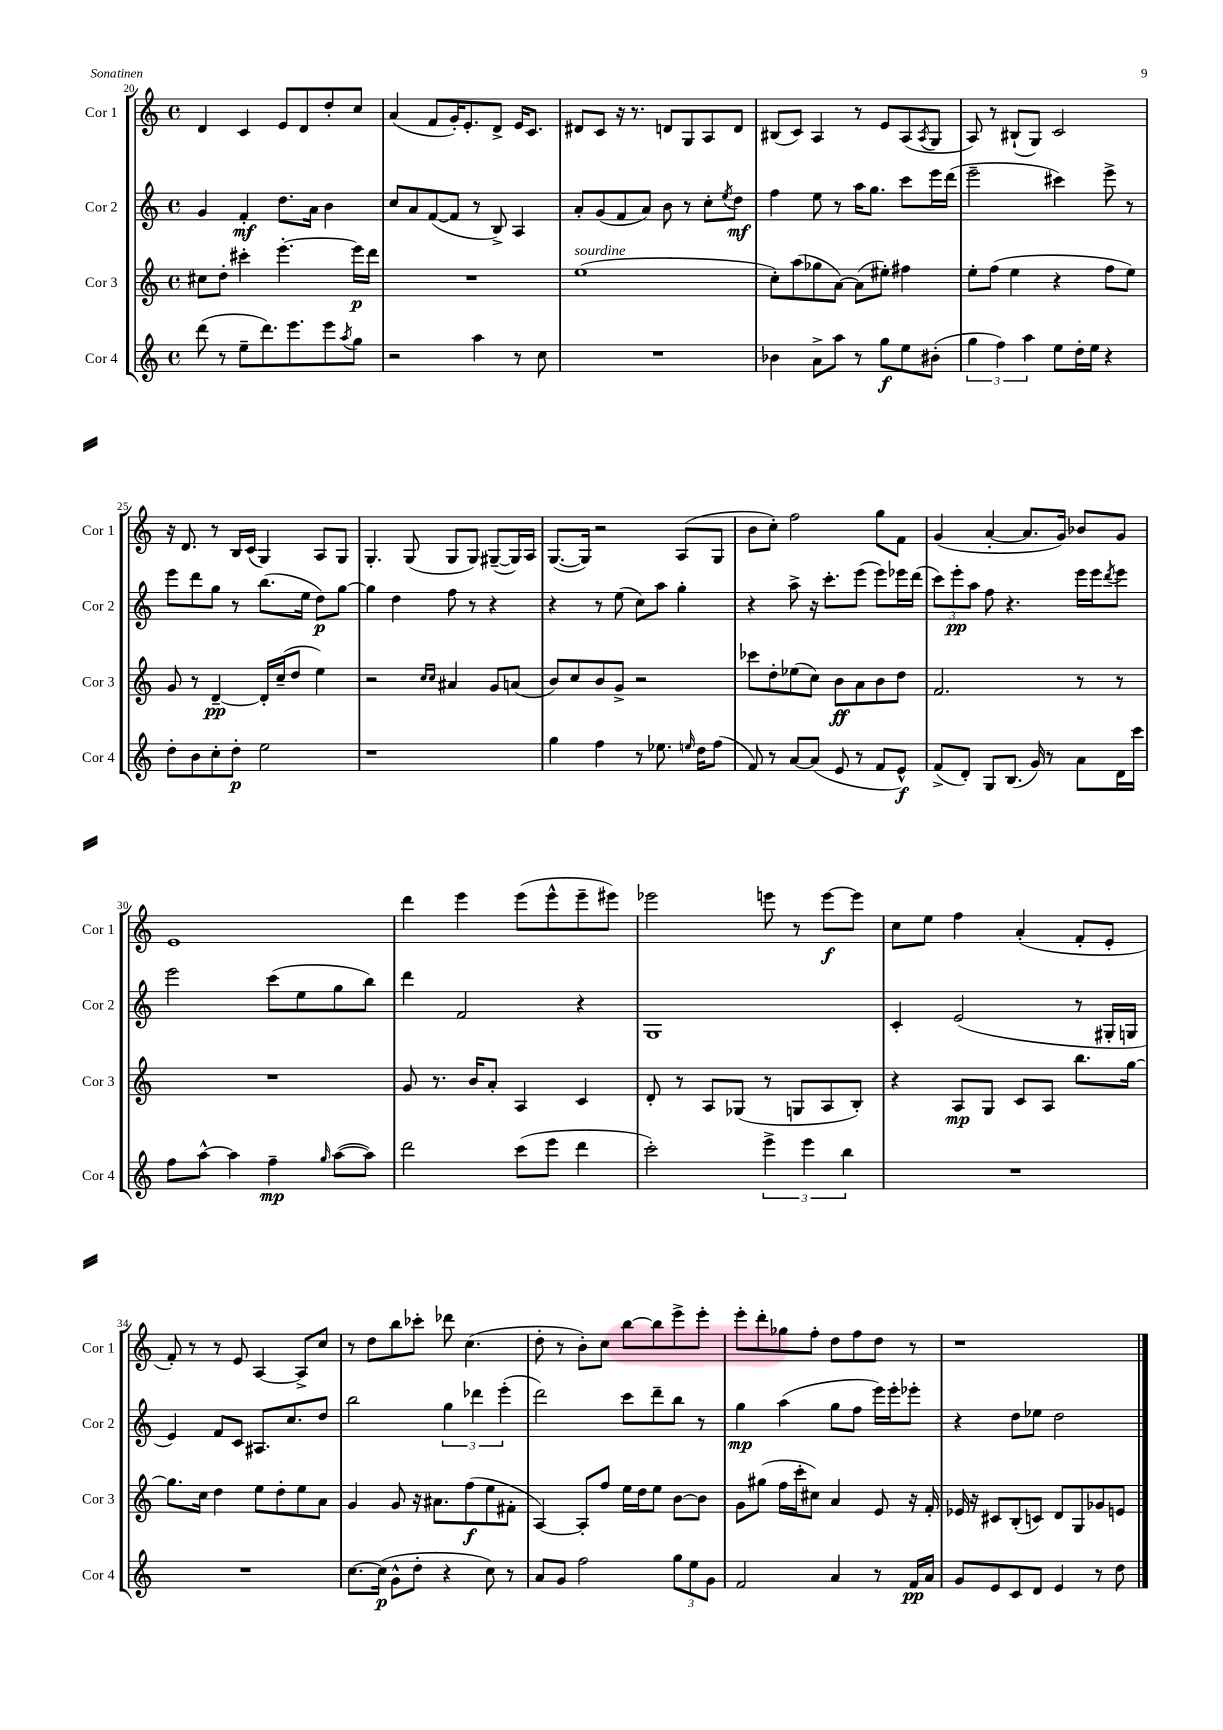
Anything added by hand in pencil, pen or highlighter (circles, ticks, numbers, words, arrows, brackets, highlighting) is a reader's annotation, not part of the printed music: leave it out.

**kern	**dynam	**kern	**dynam	**kern	**dynam	**kern	**dynam
*part4	*part4	*part3	*part3	*part2	*part2	*part1	*part1
*staff4	*staff4	*staff3	*staff3	*staff2	*staff2	*staff1	*staff1
*I"Cor 4	*	*I"Cor 3	*	*I"Cor 2	*	*I"Cor 1	*
*I'Cor 4	*	*I'Cor 3	*	*I'Cor 2	*	*I'Cor 1	*
*clefG2	*	*clefG2	*	*clefG2	*	*clefG2	*
*k[]	*	*k[]	*	*k[]	*	*k[]	*
*M4/4	*	*M4/4	*	*M4/4	*	*M4/4	*
*met(c)	*	*met(c)	*	*met(c)	*	*met(c)	*
=20	=20	=20	=20	=20	=20	=20	=20
(8ddd\	.	8cc#X\L	.	4g/	.	4d/	.
8r	.	8dd'\J	.	.	.	.	.
8ee~\L	.	4ccc#X'\	.	4f'/	mf	4c/	.
8.ddd\)	.	.	.	.	.	.	.
.	.	[4.eee'\	.	8.dd\L	.	8e/L	.
8.eee\	.	.	.	.	.	.	.
.	.	.	.	.	.	8d/	.
.	.	.	.	16a\Jk	.	.	.
8eee\	.	.	.	4b\	.	8dd'/	.
8qaa/	.	.	.	.	.	.	.
8gg\J	.	16eee\LL]	p	.	.	8cc/J	.
.	.	16ddd\JJ	.	.	.	.	.
=21	=21	=21	=21	=21	=21	=21	=21
2r	.	1r	.	8cc/L	.	(4a/	.
.	.	.	.	8a/	.	.	.
.	.	.	.	([8f/	.	8f/L	.
.	.	.	.	8f/J]	.	16g'/K)	.
.	.	.	.	.	.	8.e'/	.
4aa\	.	.	.	8r	.	.	.
.	.	.	.	8B^/)	.	8d^/J	.
8r	.	.	.	4A/	.	16e/KL	.
.	.	.	.	.	.	8.c/J	.
8cc\	.	.	.	.	.	.	.
=22	=22	=22	=22	=22	=22	=22	=22
!	!	!LO:TX:a:i:t=sourdine	!	!	!	!	!
1r	.	(1ee	.	8a'/L	.	8d#X/L	.
.	.	.	.	(8g/	.	8c/J	.
.	.	.	.	8f/	.	16r	.
.	.	.	.	.	.	8.r	.
.	.	.	.	8a/J)	.	.	.
.	.	.	.	8b\	.	8dn/L	.
.	.	.	.	8r	.	8G/	.
.	.	.	.	8cc'\L	.	8A/	.
.	.	.	.	8qee/	.	.	.
.	.	.	.	8dd\J	mf	8d/J	.
=23	=23	=23	=23	=23	=23	=23	=23
4b-X\	.	8cc'\L)	.	4ff\	.	(8B#X/L	.
.	.	(8aa\	.	.	.	8c/J)	.
8a^\L	.	8gg-X\	.	8ee\	.	4A/	.
8aa\J	.	[8a\J)	.	8r	.	.	.
8r	.	(8a\L]	.	16aa\KL	.	8r	.
.	.	.	.	8.gg\J	.	.	.
8gg\L	f	8ee#X'\J)	.	.	.	8e/L	.
8ee\	.	4ff#X\	.	8ccc\L	.	(8A/	.
.	.	.	.	.	.	8qA/	.
(8b#X'\J	.	.	.	16eee\L	.	8G/J	.
.	.	.	.	(16ddd\JJ	.	.	.
=24	=24	=24	=24	=24	=24	=24	=24
6gg\	.	8ee'\L	.	2eee~\	.	8A/)	.
.	.	(8ff\J	.	.	.	8r	.
6ff\)	.	.	.	.	.	.	.
.	.	4ee\	.	.	.	(8B#X`/L	.
6aa\	.	.	.	.	.	.	.
.	.	.	.	.	.	8G/J)	.
8ee\L	.	4r	.	4ccc#X\)	.	2c/	.
16dd'\L	.	.	.	.	.	.	.
16ee\JJ	.	.	.	.	.	.	.
4r	.	8ff\L	.	8eee^\	.	.	.
.	.	8ee\J)	.	8r	.	.	.
!!LO:LB:g=z
=25	=25	=25	=25	=25	=25	=25	=25
8dd'\L	.	8g/	.	8eee\L	.	16r	.
.	.	.	.	.	.	8.d/	.
8b\	.	8r	.	8ddd\	.	.	.
8cc'\	.	[4d~/	pp	8gg\J	.	8r	.
8dd'\J	p	.	.	8r	.	16B/LL	.
.	.	.	.	.	.	(16c/JJ	.
2ee\	.	16d'/LL]	.	(8.bb\L	.	4G/)	.
.	.	(16cc~/J	.	.	.	.	.
.	.	8dd/J	.	.	.	.	.
.	.	.	.	16ee\Jk	.	.	.
.	.	4ee\)	.	8dd\L)	p	8A/L	.
.	.	.	.	[8gg\J	.	8G/J	.
=26	=26	=26	=26	=26	=26	=26	=26
1r	.	2r	.	4gg\]	.	4.G'/	.
.	.	.	.	4dd\	.	.	.
.	.	.	.	.	.	(8G/	.
.	.	16qqcc/LL	.	.	.	.	.
.	.	16qqcc/JJ	.	.	.	.	.
.	.	4a#X/	.	8ff\	.	8G/L	.
.	.	.	.	8r	.	8G/J)	.
.	.	8g/L	.	4r	.	([8G#X~/L	.
.	.	(8an/J	.	.	.	16G#/L])	.
.	.	.	.	.	.	16A/JJ	.
=27	=27	=27	=27	=27	=27	=27	=27
4gg\	.	8b/L)	.	4r	.	([8.G/L	.
.	.	8cc/	.	.	.	.	.
.	.	.	.	.	.	16G/Jk])	.
4ff\	.	8b/	.	8r	.	2r	.
.	.	8g^/J	.	(8ee\	.	.	.
8r	.	2r	.	8cc\L)	.	.	.
8.ee-X\	.	.	.	8aa\J	.	.	.
.	.	.	.	4gg'\	.	(8A/L	.
16qqeen/	.	.	.	.	.	.	.
16dd\KL	.	.	.	.	.	.	.
(8ff\J	.	.	.	.	.	8G/J	.
=28	=28	=28	=28	=28	=28	=28	=28
8f/)	.	8ccc-X\L	.	4r	.	8b\L	.
8r	.	8dd'\	.	.	.	8cc'\J)	.
[8a/L	.	(8ee-X\	.	8aa^\	.	2ff\	.
(8a/J]	.	8cc\J)	.	16r	.	.	.
.	.	.	.	8.ccc'\L	.	.	.
8e/	.	8b\L	ff	.	.	.	.
8r	.	8a\	.	(8eee\J	.	.	.
8f/L	.	8b\	.	8eee\L)	.	8gg\L	.
8e^^/J)	f	8dd\J	.	16eee-X\L	.	8f\J	.
.	.	.	.	(16ddd\JJ	.	.	.
=29	=29	=29	=29	=29	=29	=29	=29
(8f^/L	.	2.f/	.	12ccc\L)	.	(4g/	.
.	.	.	.	12eee'\	pp	.	.
8d'/J)	.	.	.	.	.	.	.
.	.	.	.	12aa\J	.	.	.
8G/L	.	.	.	8ff\	.	[4a'/	.
(8.B/J	.	.	.	4.r	.	.	.
.	.	.	.	.	.	8.a/L]	.
16g/)	.	.	.	.	.	.	.
8r	.	.	.	.	.	.	.
.	.	.	.	.	.	16g/Jk)	.
8a\L	.	8r	.	16eee\LL	.	8b-X/L	.
.	.	.	.	16eee\J	.	.	.
.	.	.	.	8qddd/	.	.	.
16d\L	.	8r	.	8eee\J	.	8g/J	.
16ccc\JJ	.	.	.	.	.	.	.
!!LO:LB:g=z
=30	=30	=30	=30	=30	=30	=30	=30
8ff\L	.	1r	.	2eee\	.	1e	.
[8aa^^\J	.	.	.	.	.	.	.
4aa\]	.	.	.	.	.	.	.
4ff~\	mp	.	.	(8ccc\L	.	.	.
.	.	.	.	8ee\	.	.	.
16qqgg/	.	.	.	.	.	.	.
([8aa\L	.	.	.	8gg\	.	.	.
8aa\J])	.	.	.	8bb\J)	.	.	.
=31	=31	=31	=31	=31	=31	=31	=31
2ddd\	.	8g/	.	4ddd\	.	4ddd\	.
.	.	8.r	.	.	.	.	.
.	.	.	.	2f/	.	4eee\	.
.	.	16b/KL	.	.	.	.	.
.	.	8a'/J	.	.	.	.	.
(8ccc\L	.	4A/	.	.	.	(8eee\L	.
8eee\J	.	.	.	.	.	8eee^^\	.
4ddd\	.	4c/	.	4r	.	8eee~\	.
.	.	.	.	.	.	8eee#X\J)	.
=32	=32	=32	=32	=32	=32	=32	=32
2ccc'\)	.	8d'/	.	1G	.	2eee-X\	.
.	.	8r	.	.	.	.	.
.	.	8A/L	.	.	.	.	.
.	.	(8G-X/J	.	.	.	.	.
6eee^\	.	8r	.	.	.	8eeen\	.
.	.	8Gn/L	.	.	.	8r	.
6eee\	.	.	.	.	.	.	.
.	.	8A/	.	.	.	[8eee\L	f
6bb\	.	.	.	.	.	.	.
.	.	8B'/J)	.	.	.	8eee\J]	.
=33	=33	=33	=33	=33	=33	=33	=33
1r	.	4r	.	4c'/	.	8cc\L	.
.	.	.	.	.	.	8ee\J	.
.	.	8A/L	mp	(2e/	.	4ff\	.
.	.	8G/J	.	.	.	.	.
.	.	8c/L	.	.	.	(4a'/	.
.	.	8A/J	.	.	.	.	.
.	.	8.bb\L	.	8r	.	8f'/L	.
.	.	.	.	16G#X'/LL	.	8e'/J	.
.	.	[16gg\Jk	.	16Gn/JJ	.	.	.
!!LO:LB:g=z
=34	=34	=34	=34	=34	=34	=34	=34
1r	.	8.gg\L]	.	4e/)	.	8f'/)	.
.	.	.	.	.	.	8r	.
.	.	16cc\Jk	.	.	.	.	.
.	.	4dd\	.	8f/L	.	8r	.
.	.	.	.	8c/J	.	8e/	.
.	.	8ee\L	.	8.A#X/L	.	[4A/	.
.	.	8dd'\	.	.	.	.	.
.	.	.	.	8.cc/	.	.	.
.	.	8ee\	.	.	.	8A^/L]	.
.	.	8a\J	.	8dd/J	.	8cc/J	.
=35	=35	=35	=35	=35	=35	=35	=35
[8.cc\L	.	4g/	.	2bb\	.	8r	.
.	.	.	.	.	.	8dd\L	.
(16cc\Jk]	p	.	.	.	.	.	.
8g^^\L	.	8g/	.	.	.	8bb\	.
8dd'\J	.	16r	.	.	.	8ccc-X'\J	.
.	.	8.a#X\L	.	.	.	.	.
4r	.	.	.	6gg\	.	8ddd-X\	.
.	.	(8ff\	f	.	.	(4.cc\	.
.	.	.	.	6ddd-X\	.	.	.
8cc\)	.	8ee\	.	.	.	.	.
.	.	.	.	(6eee'\	.	.	.
8r	.	8f#X'\J	.	.	.	.	.
=36	=36	=36	=36	=36	=36	=36	=36
8a/L	.	[4A/)	.	2ddd\)	.	8dd'\	.
8g/J	.	.	.	.	.	8r	.
2ff\	.	8A'/L]	.	.	.	8b'\L)	.
.	.	8ff/J	.	.	.	8cc\J	.
.	.	16ee\LL	.	8ccc\L	.	[8bb\L	.
.	.	16dd\J	.	.	.	.	.
.	.	8ee\J	.	8ddd~\	.	8bb\]	.
12gg\L	.	[8b\L	.	8bb\J	.	8eee^\	.
12ee\	.	.	.	.	.	.	.
.	.	8b\J]	.	8r	.	8eee'\J	.
12g\J	.	.	.	.	.	.	.
=37	=37	=37	=37	=37	=37	=37	=37
2f/	.	8g\L	.	4gg\	mp	8eee'\L	.
.	.	(8gg#X\J	.	.	.	8ddd'\	.
.	.	16ff\LL	.	(4aa\	.	8gg-X\	.
.	.	16ccc'\J	.	.	.	.	.
.	.	8cc#X\J)	.	.	.	8ff'\J	.
4a/	.	4a/	.	8gg\L	.	8dd\L	.
.	.	.	.	8ff\J	.	8ff\	.
8r	.	8e/	.	16eee\LL)	.	8dd\J	.
.	.	.	.	16eee'\J	.	.	.
16f/LL	pp	16r	.	8eee-X'\J	.	8r	.
16a/JJ	.	16f'/	.	.	.	.	.
=38	=38	=38	=38	=38	=38	=38	=38
8g/L	.	16e-X/	.	4r	.	1r	.
.	.	16r	.	.	.	.	.
8e/	.	8c#X/L	.	.	.	.	.
8c/	.	(8B'/	.	8dd\L	.	.	.
8d/J	.	8cn/J)	.	8ee-X\J	.	.	.
4e/	.	8d/L	.	2dd\	.	.	.
.	.	8G/	.	.	.	.	.
8r	.	8g-X/	.	.	.	.	.
8dd\	.	8en/J	.	.	.	.	.
==	==	==	==	==	==	==	==
*-	*-	*-	*-	*-	*-	*-	*-
